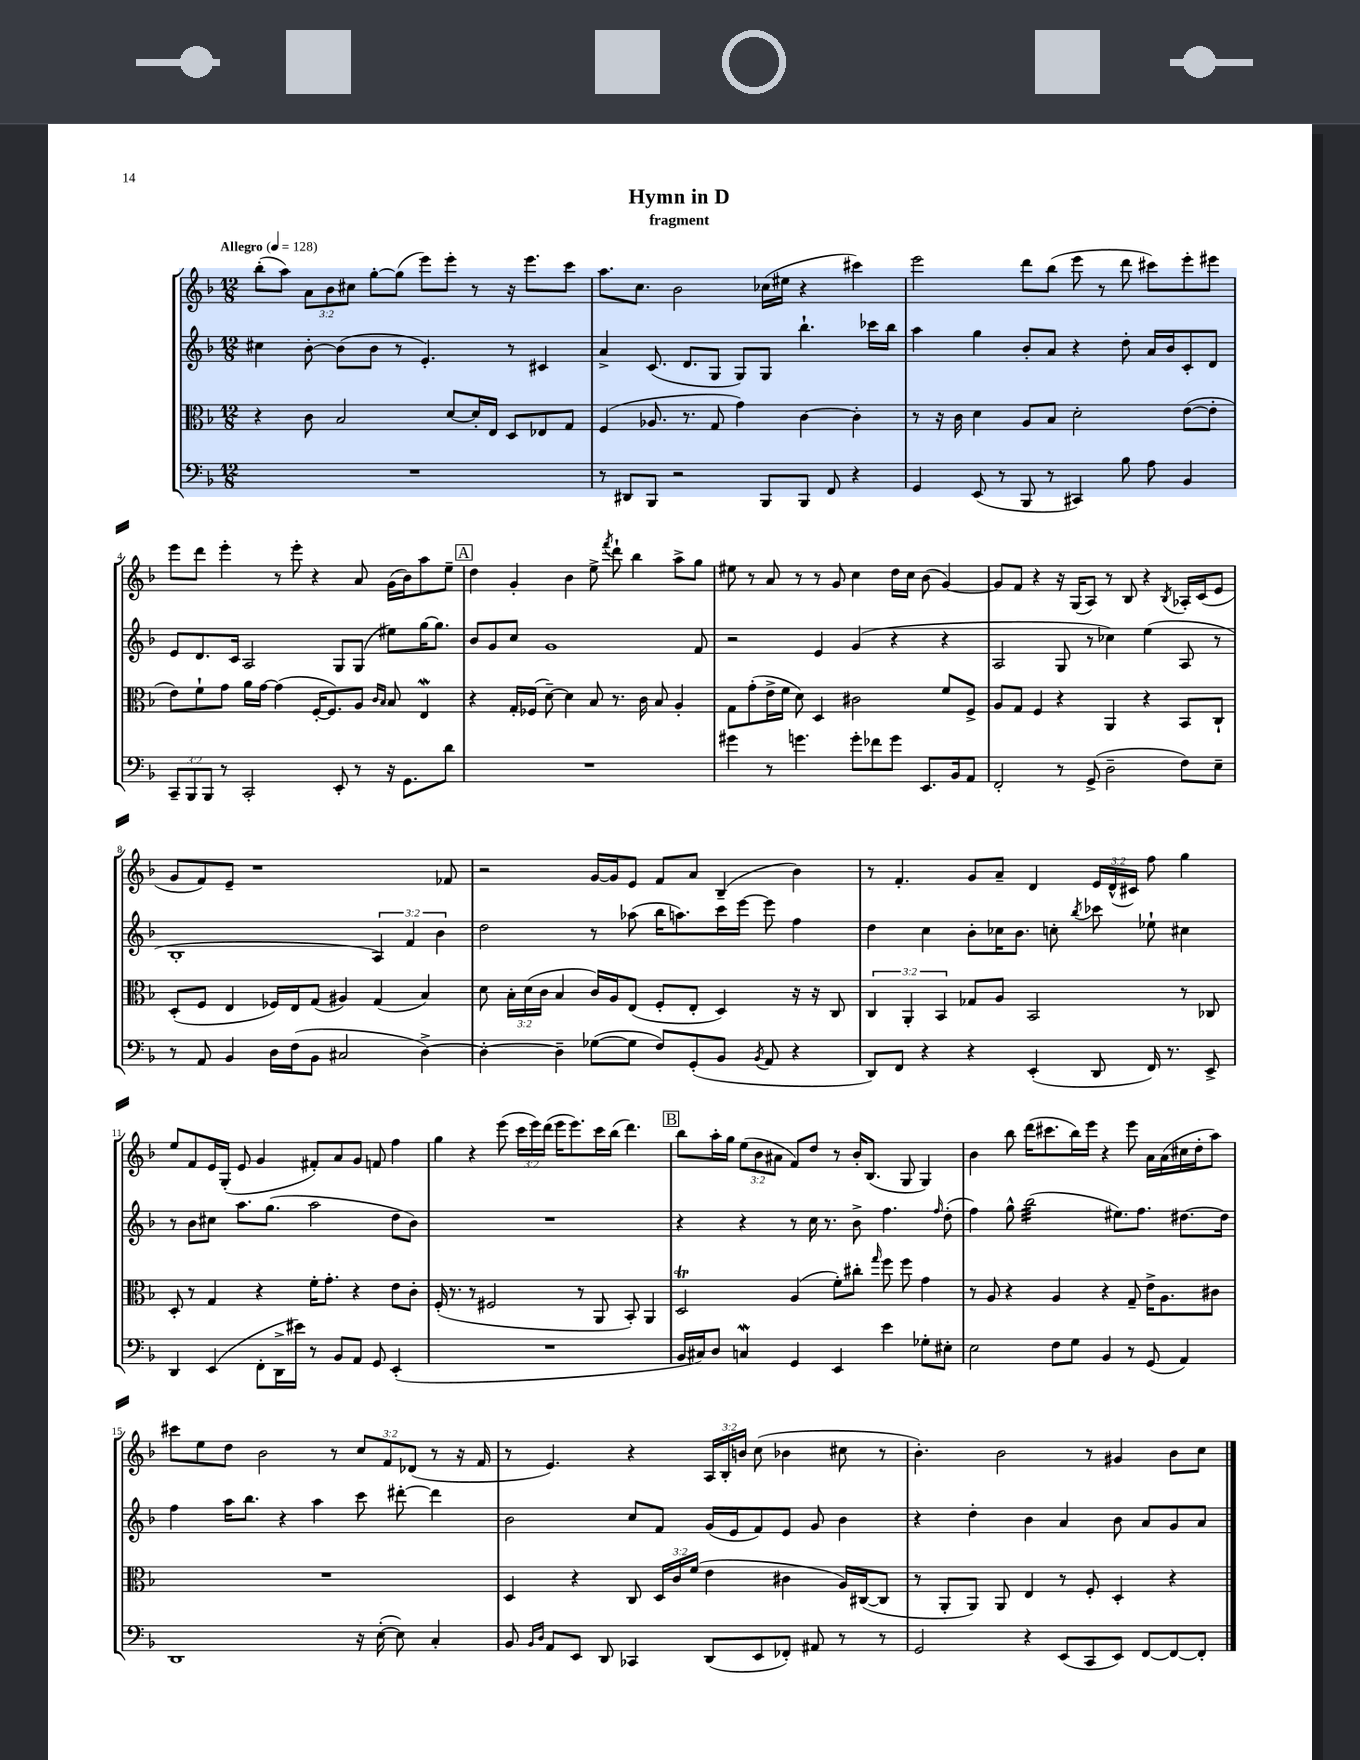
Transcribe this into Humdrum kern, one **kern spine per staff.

**kern	**kern	**kern	**kern
*staff4	*staff3	*staff2	*staff1
*clefF4	*clefC3	*clefG2	*clefG2
*k[b-]	*k[b-]	*k[b-]	*k[b-]
*M12/8	*M12/8	*M12/8	*M12/8
*MM128	*MM128	*MM128	*MM128
1.r	4r	4cc#	(8bb-'
.	.	.	8aa)
.	8c	[8b-'	12a
.	.	.	12b-
.	2B-	(8b-]	.
.	.	.	12cc#
.	.	8b-	[8gg'
.	.	8r	(8gg]
.	.	4.e')	8eee)
.	[8d	.	8eee'
.	16d']	.	8r
.	16E	.	.
.	8D	8r	16r
.	.	.	8.eee
.	8E-	4c#	.
.	8G	.	8ccc
=	=	=	=
8r	(4F	4a^	8.aa
8DD#	.	.	.
.	.	.	8.cc
8BBB-	8.A-	(8.c	.
2r	.	.	2b-
.	8.r	8.d	.
.	8G	8G	.
.	4g)	8G)	.
8BBB-	.	8G	(16cc-
.	.	.	16ee#
8BBB-	[4c	4.bb-`	4r
8FF	.	.	.
4r	4c']	.	4ccc#)
.	.	16ccc-	.
.	.	16bb-	.
=	=	=	=
4GG	8r	4aa	2eee
.	16r	.	.
.	16c	.	.
(8EE	4d	4gg	.
8r	.	.	.
8BBB-	8A	8b-'	8ddd
8r	8B-	8a	(8bb-
4CC#)	2d'	4r	8eee
.	.	.	8r
8B-	.	8dd'	8ddd
8A	.	16a	8ccc#)
.	.	16b-	.
4BB-	([8e	8c'	8eee'
.	8e']	8d	8eee#
=	=	=	=
12CC~	8e)	8e	8eee
12BBB-	.	.	.
.	8f`	8.d	8ddd
12BBB-	.	.	.
8r	8g	.	4eee'
.	.	16c	.
2CC'	16a	2A	.
.	[16g	.	.
.	(4g]	.	8r
.	.	.	8eee'
.	[16F'	.	4r
.	8.F])	.	.
8EE'	.	8G	.
8r	8A	(8G	8a
.	16qqc	.	.
.	16qqB-	.	.
16r	8B-	8ee#)	(16g
8.GG	.	.	16b-)
.	4E	[16gg	8aa
.	.	8.gg]	.
8d	.	.	8ee~
=	=	=	=
1.r	4r	8b-	4dd
.	.	8g	.
.	16G'	8cc	4g'
.	(16F-	.	.
.	[8d~)	1g	.
.	4d]	.	4b-
.	8B-	.	8ee^
.	.	.	8qfff
.	8.r	.	8ddd`
.	.	.	4bb-
.	16c	.	.
.	8B-	.	.
.	4A'	.	8aa^
.	.	8f	8gg
=	=	=	=
4g#	8G	2r	8ee#
.	(8g'	.	8r
8r	16e^	.	8a
.	16f	.	.
4.g	8d)	.	8r
.	4D	4e	8r
.	.	.	8g
8g'	2c#	(4g	4cc
8f-	.	.	.
8g	.	4r	16dd
.	.	.	16cc
8.EE	.	.	(8b-
.	8f	4r	[4g)
16BB-	.	.	.
8AA	8F^	.	.
=	=	=	=
2FF'	8A	2A	8g]
.	8G	.	8f
.	4F	.	4r
8r	4r	8G	16r
.	.	.	(16G
(8GG^	.	8r	8A)
2D~	4AA	4cc-)	8r
.	.	.	8B-
.	4r	(4ee	4r
.	.	.	8qB-
8F)	8BB-	8A	16A-'
.	.	.	(16c
8E~	8C`	8r	8e
=	=	=	=
8r	(8D'	1B-'	8g
8AA	8F	.	8f)
4BB-	4E	.	8e~
.	.	.	1r
16D	16F-)	.	.
(16F	16E	.	.
8BB-	(8G	.	.
2C#	4A#)	.	.
.	(4G	6A)	.
.	.	6f	.
[4D^)	4B-)	.	.
.	.	6b-	.
.	.	.	8f-
=	=	=	=
4D'_	8d	2dd	2r
.	24B-'	.	.
.	(24d	.	.
.	24c	.	.
4D~]	4B-	.	.
([8G-	16c)	8r	[16g
.	16A	.	16g]
8G-]	(8E	(8aa-	8e
8F)	8F'	16bb-	8f
.	.	8.aa)	.
(8GG'	8E'	.	8a
8BB-	4D)	16ccc	(4B-~
.	.	[16eee	.
8qBB-	.	.	.
8AA	.	8eee]	.
4r	16r	4ff	4b-)
.	16r	.	.
.	8C	.	.
=	=	=	=
8DD)	6C	4dd	8r
8FF	.	.	4.f'
.	6AA'	.	.
4r	.	4cc	.
.	6BB-	.	.
4r	8G-	8b-'	8g
.	8A	16cc-	8a~
.	.	8.b-	.
(4EE'	2BB-	.	4d
.	.	8cc'	.
.	.	8qbb-	.
8DD	.	8ccc-	24e
.	.	.	(24d^^
.	.	.	24c#)
16FF)	.	8ee-`	8ff
8.r	.	.	.
.	8r	4cc#	4gg
8EE^	8C-	.	.
=	=	=	=
4DD	8D'	8r	8ee
.	8r	8b-	8f
(4EE	4G	8cc#	16e
.	.	.	(16G'
.	.	8.aa	8e
8FF'	4r	.	4g
.	.	(8.gg	.
16DD^	.	.	.
16e#)	.	.	.
8r	16f'	2aa	8f#')
.	8.g'	.	.
8BB-	.	.	8a
8AA	4r	.	8g
8GG	.	.	8f
(4EE'	8e	8dd	4ff
.	8c'	8b-)	.
=	=	=	=
1.r	(16F'	1.r	4gg
.	8.r	.	.
.	8r	.	4r
.	2F#	.	.
.	.	.	(8eee
.	.	.	24ccc
.	.	.	24eee)
.	.	.	(24ddd
.	.	.	16eee
.	.	.	8.eee)
.	8r	.	.
.	8AA	.	16ccc
.	.	.	(16bb-
.	8BB-')	.	4.ddd)
.	4AA	.	.
=	=	=	=
16BB-	2D	4r	8bb-
16C#)	.	.	.
8D	.	.	16aa'
.	.	.	16gg
4C	.	4r	(12ee
.	.	.	12b-
.	.	.	12a#
4GG	(4A	8r	8f)
.	.	16cc	8dd
.	.	8.r	.
4EE	8f')	.	8r
.	8cc#'	8b-^	16b-'
.	.	.	(8.B-
.	16qqgg	.	.
4e	8ff	4.ff	.
.	8ff	.	8G
8G-'	4g	.	4G)
.	.	16qqff	.
8E#'	.	(8dd'	.
=	=	=	=
2E	8r	4ff)	4b-
.	8A	.	.
.	4r	8gg^^	8bb-
.	.	(2bb-	(16ddd
.	.	.	8.ccc#
8F	4A	.	.
8G	.	.	16bb-)
.	.	.	16eee
4BB-	4r	.	4r
.	.	8.ee#)	.
8r	8G~	.	8eee
.	.	8.ff	.
(8GG	16e^	.	16a
.	8.A	.	(16a
4AA)	.	[8.dd#	16cc#
.	.	.	16dd'
.	8c#	.	8aa)
.	.	16dd#]	.
=	=	=	=
1DD	1.r	4ff	8ccc#
.	.	.	8ee
.	.	16aa	8dd
.	.	8.bb-	.
.	.	.	2b-
.	.	4r	.
.	.	4aa	.
.	.	.	8r
16r	.	8ccc	12cc
([16E'	.	.	.
.	.	.	12f
8E])	.	[8ddd#'	.
.	.	.	(12d-
4C'	.	4ddd#]	8r
.	.	.	16r
.	.	.	16f
=	=	=	=
8BB-	4D	2b-	8r
16qqBB-	.	.	.
16qqD	.	.	.
8AA	.	.	4.e)
8EE	4r	.	.
8DD	.	.	.
4CC-	8C	8cc	4r
.	24D	8f	.
.	24c	.	.
.	(24f	.	.
(8DD	4e	(16g	24A
.	.	.	24B-'
.	.	16e	.
.	.	.	24b
8EE	.	8f)	(8cc
8FF-')	4c#	8e	4b-
8AA#	.	8g	.
8r	16A)	4b-	8cc#
.	([16C#	.	.
8r	8C#]	.	8r
=	=	=	=
2GG	8r	4r	4.b-')
.	8AA'	.	.
.	8AA)	4dd'	.
.	8AA	.	2b-
4r	4E	4b-	.
(8EE	8r	4a	.
8CC	8F'	.	8r
8EE)	4D'	8b-	4g#
[8FF	.	8a	.
8FF_	4r	8g	8b-
8FF']	.	8a	8cc
==	==	==	==
*-	*-	*-	*-
